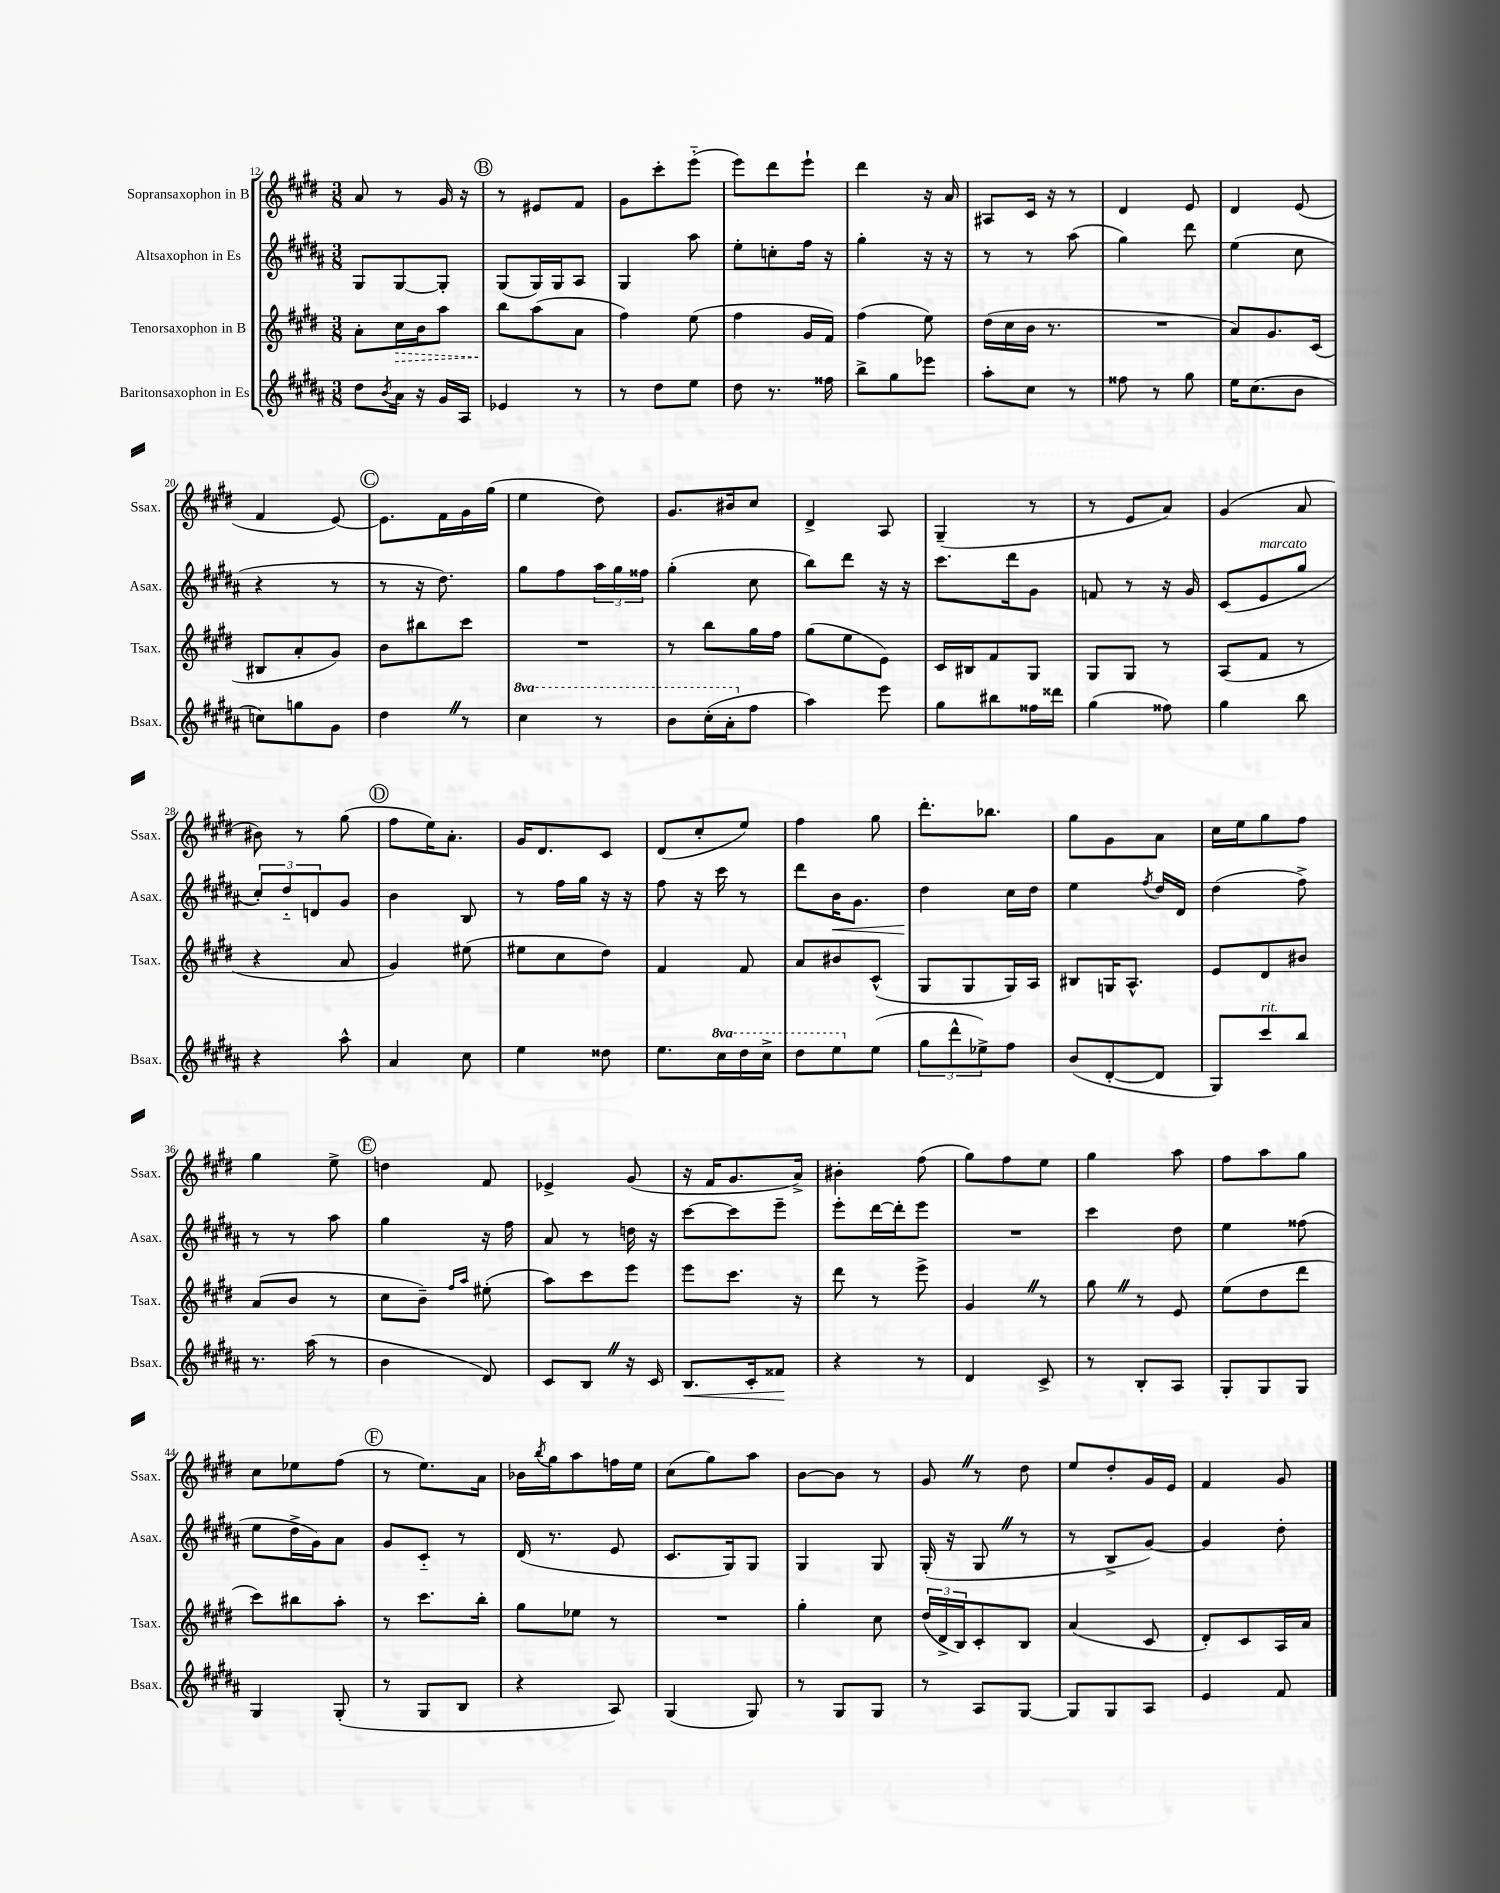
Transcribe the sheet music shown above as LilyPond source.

<<
\new StaffGroup <<
\new Staff = "s0" \with { instrumentName = "Sopransaxophon in B" shortInstrumentName = "Ssax." } {
    \clef treble \key e \major \numericTimeSignature \time 3/8
    a'8 r8 gis'16 r16 |
    \mark \markup { \circle "B" } r8 eis'8 fis'8 |
    gis'8 cis'''8-. e'''8-_( |
    e'''8) dis'''8 e'''8-! |
    dis'''4 r16 a'16 |
    ais8 cis'16 r16 r8 |
    dis'4 e'8 |
    dis'4 e'8( |
    fis'4 e'8~) |
    \mark \markup { \circle "C" } e'8. fis'16 gis'16 gis''16( |
    e''4 dis''8) |
    gis'8. bis'16 cis''8 |
    dis'4-> a8 |
    gis4--( r8 |
    r8 e'8 a'8) |
    gis'4( a'8 |
    bis'8) r8 gis''8( |
    \mark \markup { \circle "D" } fis''8 e''16) a'8.-. |
    gis'16 dis'8. cis'8 |
    dis'8( cis''8-. e''8) |
    fis''4 gis''8 |
    dis'''8.-. bes''8. |
    gis''8 gis'8 a'8 |
    cis''16 e''16 gis''8 fis''8 |
    gis''4 e''8-> |
    \mark \markup { \circle "E" } d''4 fis'8 |
    ees'4-> gis'8( |
    r16 fis'16 gis'8. a'16->) |
    bis'4-. fis''8( |
    gis''8) fis''8 e''8 |
    gis''4 a''8 |
    fis''8 a''8 gis''8 |
    cis''8 ees''8 fis''8( |
    \mark \markup { \circle "F" } r8 e''8.) a'16 |
    bes'16 \acciaccatura { b''8 } gis''16 a''8 f''16 e''16 |
    cis''8( gis''8) a''8 |
    b'8~ b'8 r8 |
    gis'8 \once \override BreathingSign.text = \markup { \musicglyph "scripts.caesura.straight" } \breathe r8 dis''8 |
    e''8 dis''8-. gis'16 e'16 |
    fis'4 gis'8 \bar "|." |
}
\new Staff = "s1" \with { instrumentName = "Altsaxophon in Es" shortInstrumentName = "Asax." } {
    \clef treble \key b \major \numericTimeSignature \time 3/8
    gis8 gis8~ gis8-. |
    \mark \markup { \circle "B" } gis8( gis16) gis16 ais8 |
    gis4 ais''8 |
    e''8-. c''8-. fis''16 r16 |
    gis''4-. r16 r16 |
    r8 r8 ais''8( |
    gis''4) dis'''8 |
    e''4( cis''8 |
    r4 r8 |
    \mark \markup { \circle "C" } r8 r16 dis''8.) |
    gis''8 fis''8 \tuplet 3/2 { ais''16 gis''16 fisis''16 } |
    gis''4-.( cis''8 |
    b''8) dis'''8 r16 r16 |
    cis'''8. dis'''16 gis'8 |
    f'8 r8 r16 gis'16 |
    cis'8( e'8^\markup { \italic "marcato" } gis''8 |
    \tuplet 3/2 { cis''8-.) dis''8-_ d'8 } gis'8 |
    \mark \markup { \circle "D" } b'4 b8 |
    r8 fis''16 gis''16 r16 r16 |
    fis''8 r16 cis'''16 r8 |
    dis'''8 b'16\< gis'8. |
    dis''4\! cis''16 dis''16 |
    e''4 \acciaccatura { fis''8 } dis''16 dis'16 |
    dis''4( fis''8->) |
    r8 r8 ais''8 |
    \mark \markup { \circle "E" } gis''4 r16 fis''16 |
    ais'8 r8 d''16 r16 |
    cis'''8~ cis'''8 e'''8-- |
    e'''8-. dis'''16~ dis'''16-. e'''8 |
    R4. |
    cis'''4 dis''8 |
    e''4 fisis''8( |
    e''8 dis''16-> gis'16) ais'8 |
    \mark \markup { \circle "F" } gis'8 cis'8-_ r8 |
    dis'16( r8. e'8 |
    cis'8. gis16) gis8 |
    gis4 gis8 |
    gis16-.( r16 gis8 \once \override BreathingSign.text = \markup { \musicglyph "scripts.caesura.straight" } \breathe r8 |
    r8 b8-> gis'8~) |
    gis'4 dis''8-. \bar "|." |
}
\new Staff = "s2" \with { instrumentName = "Tenorsaxophon in B" shortInstrumentName = "Tsax." } {
    \clef treble \key e \major \numericTimeSignature \time 3/8
    a'8-. \once \override Hairpin.style = #'dashed-line cis''16\> b'16 a''8 |
    \mark \markup { \circle "B" } b''8\! a''8( a'8 |
    fis''4) e''8( |
    fis''4 gis'16 fis'16) |
    fis''4( e''8) |
    dis''16( cis''16 b'16 r8. |
    R4. |
    a'8) gis'8. cis'16( |
    bis8 a'8-. gis'8) |
    \mark \markup { \circle "C" } b'8 bis''8 cis'''8 |
    R4. |
    r8 b''8 gis''16 fis''16 |
    gis''8( e''8 e'8) |
    cis'16 bis16 fis'8 gis8 |
    gis8 gis8 r8 |
    a8( fis'8 r8 |
    r4 a'8 |
    \mark \markup { \circle "D" } gis'4) eis''8( |
    eis''8 cis''8 dis''8) |
    fis'4 fis'8 |
    a'8 bis'8 cis'8-^( |
    gis8 gis8 gis16) a16 |
    bis8 g16 a8.-^ |
    e'8 dis'8 bis'8 |
    a'8( b'8 r8 |
    \mark \markup { \circle "E" } cis''8 b'8--) \grace { fis''16 a''16 } eis''8-.( |
    a''8) cis'''8 e'''8 |
    e'''8 cis'''8. r16 |
    dis'''8 r8 e'''8-> |
    gis'4 \once \override BreathingSign.text = \markup { \musicglyph "scripts.caesura.straight" } \breathe r8 |
    gis''8 \once \override BreathingSign.text = \markup { \musicglyph "scripts.caesura.straight" } \breathe r8 e'8 |
    e''8( dis''8 dis'''8 |
    cis'''8) bis''8 a''8-. |
    \mark \markup { \circle "F" } r8 cis'''8. b''16-. |
    gis''8 ees''8 r8 |
    R4. |
    gis''4-. cis''8 |
    \tuplet 3/2 { dis''16( dis'16-> b16) } cis'8-. b8 |
    a'4( cis'8 |
    dis'8-.) cis'8 a16 a'16 \bar "|." |
}
\new Staff = "s3" \with { instrumentName = "Baritonsaxophon in Es" shortInstrumentName = "Bsax." } {
    \clef treble \key b \major \numericTimeSignature \time 3/8 \set Staff.ottavationMarkups = #ottavation-simple-ordinals
    dis''8 \acciaccatura { b'8 } ais'16 r16 gis'16 ais16 |
    \mark \markup { \circle "B" } ees'4 r8 |
    r8 dis''8 e''8 |
    dis''8 r8. fisis''16 |
    b''8-> gis''8 ees'''8 |
    ais''8-. cis''8 r8 |
    fisis''8 r8 gis''8 |
    e''16 cis''8.( b'8 |
    c''8) g''8 gis'8 |
    \mark \markup { \circle "C" } dis''4 \once \override BreathingSign.text = \markup { \musicglyph "scripts.caesura.straight" } \breathe r8 |
    \ottava #1 cis'''4 r8 |
    b''8 cis'''16-.( ais''16-. \ottava #0 fis''8 |
    ais''4) e'''8 |
    gis''8 bis''8 fisis''16 disis'''16 |
    gis''4( fisis''8) |
    gis''4 b''8 |
    r4 ais''8-^ |
    \mark \markup { \circle "D" } ais'4 cis''8 |
    e''4 disis''8 |
    e''8. \ottava #1 cis'''16 dis'''16 cis'''16-> |
    dis'''8 e'''8 \ottava #0 e''8( |
    \tuplet 3/2 { gis''8 dis'''8-^ ees''8->) } fis''8 |
    b'8( dis'8~-. dis'8 |
    gis8) cis'''8^\markup { \italic "rit." } b''8 |
    r8. ais''16( r8 |
    \mark \markup { \circle "E" } b'4 dis'8) |
    cis'8 b8 \once \override BreathingSign.text = \markup { \musicglyph "scripts.caesura.straight" } \breathe r16 cis'16 |
    b8.\< cis'16-. fisis'8\! |
    r4 r8 |
    dis'4 cis'8-> |
    r8 b8-. ais8 |
    gis8-. gis8 gis8 |
    gis4 gis8-.( |
    \mark \markup { \circle "F" } r8 gis8 b8 |
    r4 ais8) |
    gis4( gis8) |
    r8 gis8 gis8 |
    r8 ais8 gis8~ |
    gis8 gis8 ais8 |
    e'4 fis'8 \bar "|." |
}
>>
>>
\layout { \context { \Score currentBarNumber = #12 } }
